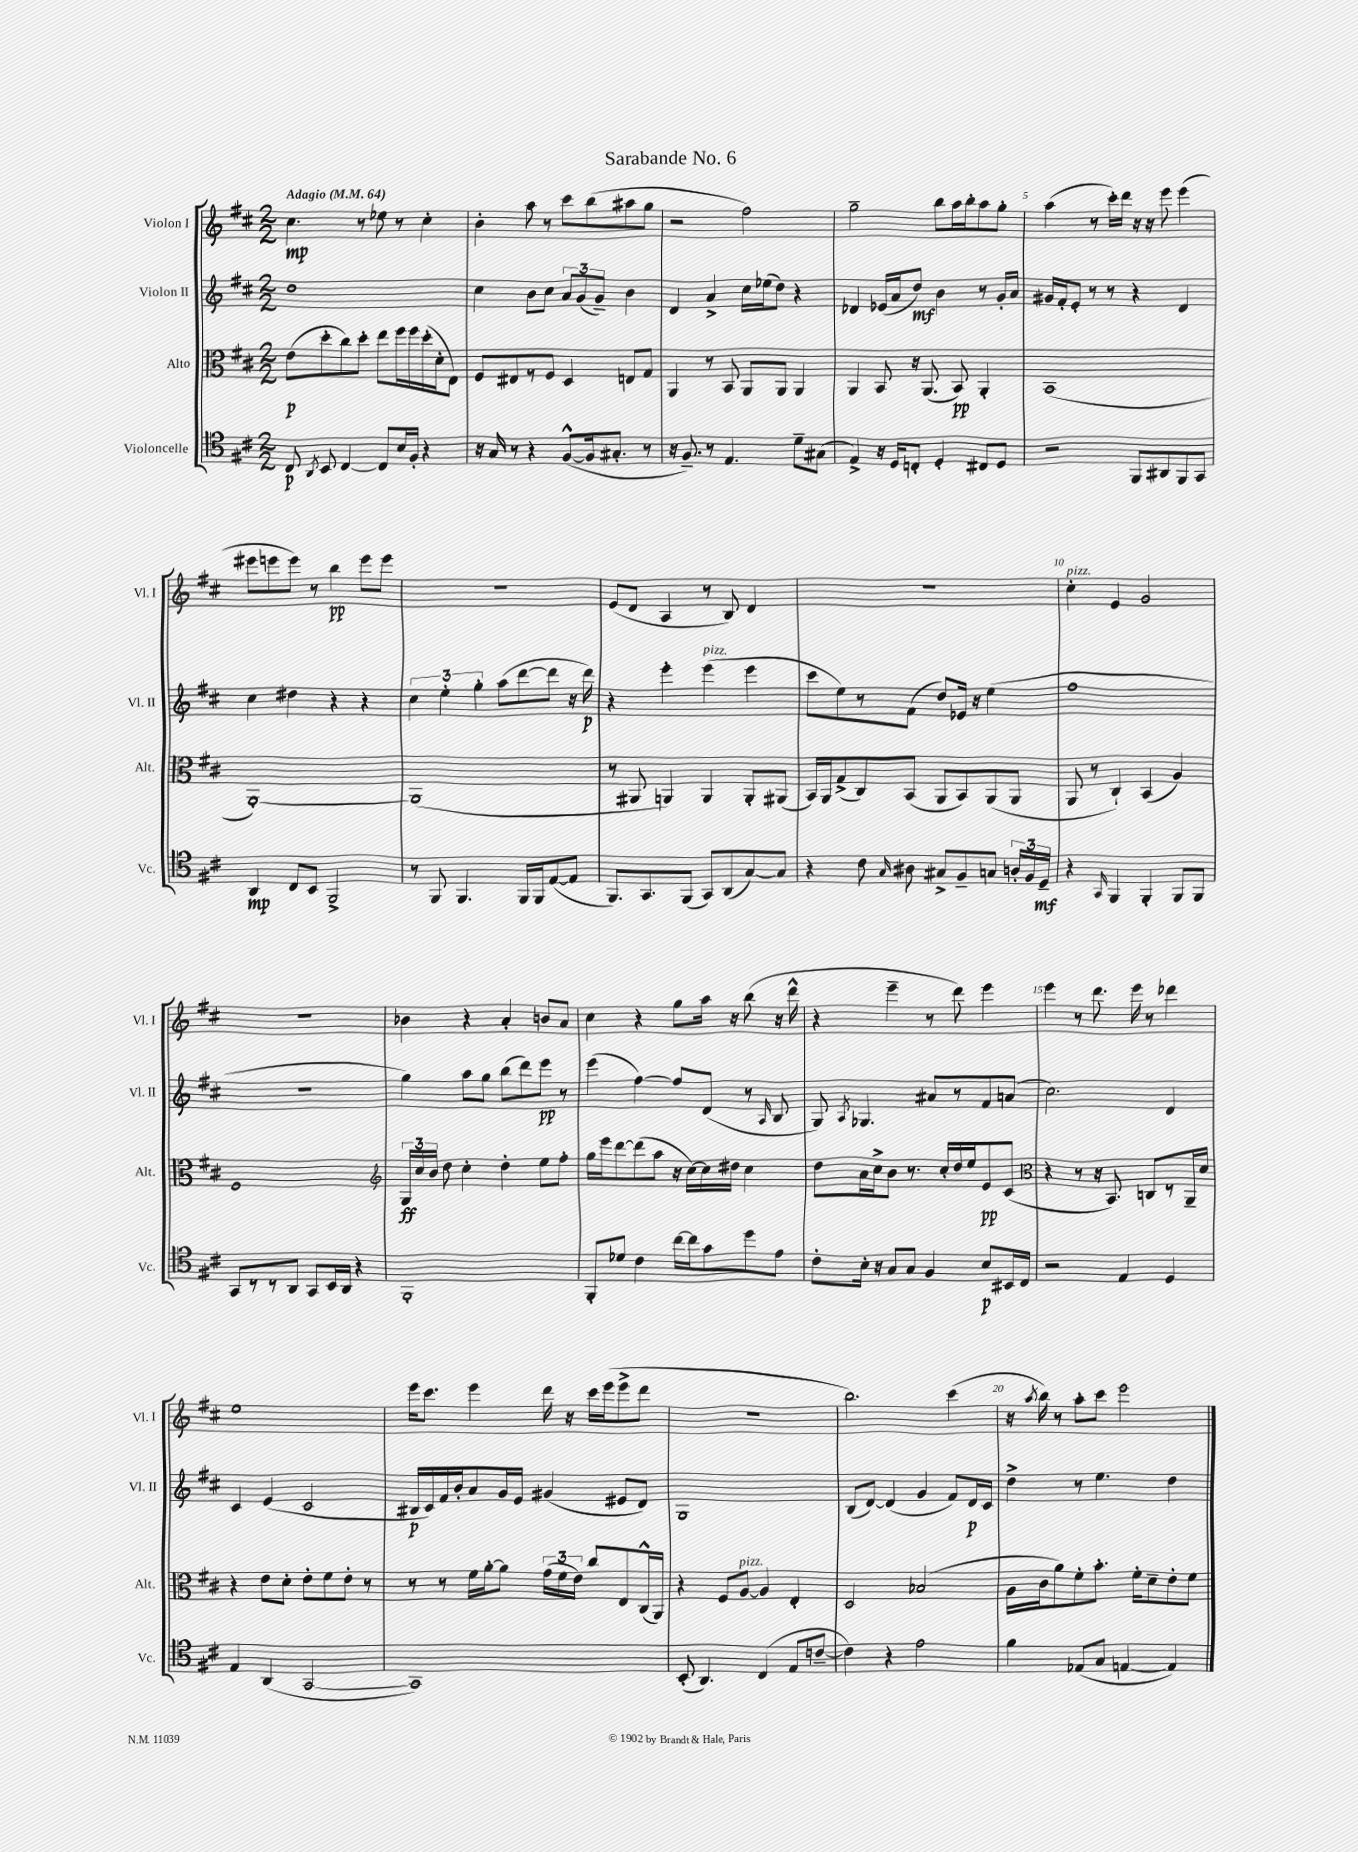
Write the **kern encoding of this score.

**kern	**kern	**kern	**kern
*staff4	*staff3	*staff2	*staff1
*clefC4	*clefC3	*clefG2	*clefG2
*k[f#c#]	*k[f#c#]	*k[f#c#]	*k[f#c#]
*M2/2	*M2/2	*M2/2	*M2/2
*MM64	*MM64	*MM64	*MM64
8C#	(8e	1dd	4.cc#
8qAA	.	.	.
8BB	8dd'	.	.
[4C#	8cc#)	.	.
.	8dd'	.	8r
8C#]	8ee	.	8ee-
16B	16ff#	.	8r
16F#'	16ff#	.	.
4r	(16dd'	.	4cc#'
.	16d'	.	.
.	8E)	.	.
=	=	=	=
16r	8F#	4cc#	4b'
16G	.	.	.
8r	8E#	.	.
4r	8r	8b	8aa
.	8F#	8cc#	8r
([8F#^^	4D	12a	8ccc#
.	.	(12g	.
16F#]	.	.	(8bb
.	.	12g~)	.
8.G#'	.	.	.
.	8E	4b	8aa#
8r	8G	.	8gg
=	=	=	=
16r	4AA	4d	2r
8.F#~)	.	.	.
8r	8r	4a^	.
4.E	8BB	.	.
.	8AA	16cc#	2ff#)
.	.	(16ee-	.
.	8AA	8dd)	.
8d~	4AA	4r	.
(8G#	.	.	.
=	=	=	=
4E^)	4AA	4d-	2gg~
16r	8BB	(16e-	.
16D	.	16a	.
8C'	16r	8dd)	.
.	(8.AA	.	.
4D'	.	4b	8bb
.	8BB)	.	16aa
.	.	.	16bb'
8C#	4AA'	8r	8aa
8D	.	16g'	8gg'
.	.	16a	.
=	=	=	=
2r	(1BB	16g#	(4aa
.	.	16f#'	.
.	.	8e'	.
.	.	8r	8r
.	.	8r	16ccc#')
.	.	.	16ddd
8FF#	.	4r	16r
.	.	.	16r
8AA#	.	.	8eee
8FF#	.	4d	(4eee
8GG	.	.	.
=	=	=	=
4AA	[1AA')	4cc#	8eee#
.	.	.	8eee
8C#	.	4dd#	8eee)
8BB	.	.	8r
2FF#^	.	4r	4bb
.	.	4r	8eee
.	.	.	8eee
=	=	=	=
8r	(1AA]	6cc#	1r
8FF#	.	.	.
.	.	6ee'	.
4.FF#	.	.	.
.	.	6gg'	.
.	.	(8aa	.
16FF#	.	[8ddd	.
16FF#	.	.	.
([8E	.	8ddd]	.
8E]	.	16r	.
.	.	16ddd)	.
=	=	=	=
8.FF#)	8r	4r	(8e
.	8AA#	.	8d
8.GG	.	.	.
.	4AA)	4eee'	4A
(8FF#	.	.	.
8GG)	4AA	(4eee	8r
(8AA	.	.	8B)
[8G)	8AA'	4eee	4d
8G]	(8AA#	.	.
=	=	=	=
4r	16BB)	8ccc#	1r
.	16AA	.	.
.	(8G^	8ee)	.
8c#	8C#)	8r	.
16qqG	.	.	.
8A#	(8BB	(8f#	.
8G#^	8AA	8dd)	.
8F#~	8BB)	16e-	.
.	.	16r	.
8G	(8AA	(4ee	.
24A'	8AA	.	.
24F#	.	.	.
24D~	.	.	.
=	=	=	=
4r	8AA	1ff#	4cc#'
.	8r	.	.
16qqGG	.	.	.
4FF#	4C#`)	.	4e
4FF#'	(4BB	.	2g
8FF#	4A)	.	.
8FF#	.	.	.
=	=	=	=
8GG	1F#	1r	1r
8r	.	.	.
8r	.	.	.
8AA	.	.	.
8GG	.	.	.
16BB	.	.	.
16AA	.	.	.
4r	.	.	.
=	=	=	=
*	*clefG2	*	*
1FF#'	24G	4gg)	4b-
.	24cc#	.	.
.	24b	.	.
.	8dd	.	.
.	4cc#'	8aa	4r
.	.	8gg	.
.	4dd'	(8bb	4a'
.	.	8ddd)	.
.	8ee	8eee	8b
.	8ff#'	8r	8a
=	=	=	=
8FF#'	16gg	(4eee	4cc#
.	16eee	.	.
8d-	[8ddd	.	.
4c#	(8ddd]	[4ff#)	4r
.	8aa	.	.
[16cc#	16r	8ff#]	8gg
16cc#]	[16cc#)	.	.
8g	16cc#]	(8d	16aa
.	16dd#	.	16r
8dd	4cc#	8r	(8bb
.	.	16qqA	.
8e	.	8B	16r
.	.	.	16ddd^^
=	=	=	=
8c#'	8dd	8G)	4r
.	.	8qA	.
16B'	16a	4.G-	.
16r	16cc#^	.	.
8G	8b	.	4eee~
8G	8.r	.	.
4F#	.	8a#	8r
.	16cc#'	.	.
.	16dd	8r	8ddd)
.	16ee	.	.
8B	8e	8f#	4eee
16BB#	(8c#	(8a	.
16C#	.	.	.
=	=	=	=
*	*clefC3	*	*
2r	4r	2.cc#)	4eee
.	8r	.	8r
.	16r	.	8.ddd
.	8.BB)	.	.
4E	.	.	.
.	.	.	16eee
.	8C	.	8r
4D	8r	4d	4ddd-
.	16AA~	.	.
.	16d	.	.
=	=	=	=
4E	4r	4c#	1ee
(4AA	8e	(4e	.
.	8d'	.	.
[2GG	8e'	2c#	.
.	8f#	.	.
.	8e'	.	.
.	8r	.	.
=	=	=	=
1GG])	8r	16B#	16eee
.	.	16c#)	8.ccc#
.	8r	16f#	.
.	.	16b'	.
.	16f#	8a	4eee
.	[16a'	.	.
.	8a]	16g	.
.	.	16e	.
.	(24g	(4g#	16ddd
.	24f#	.	.
.	.	.	16r
.	24e)	.	.
.	8cc#	.	16ccc#
.	.	.	(16eee
.	8E	8e#	8eee^
.	(16C#^^	8d)	8ddd
.	16AA)	.	.
=	=	=	=
(8BB'	4r	1G	1r
4.AA)	.	.	.
.	8F#	.	.
.	[8A	.	.
(4C#	4A]	.	.
8E	4E'	.	.
[8c~	.	.	.
=	=	=	=
4c])	2D	(8B	2.bb)
.	.	[8d)	.
4r	.	(4d]	.
2e	(2B-	4g	.
.	.	8f#)	(4ccc#
.	.	16d	.
.	.	16c#	.
=	=	=	=
4f#	16A	4dd^	16r
.	.	.	8qaa
.	16c#	.	16bb)
.	8a)	.	8r
(8E-	8f#'	8r	8aa'
8G	8.b'	4.ee	8ccc#
[4E	.	.	2eee
.	16f#'	.	.
.	8d~	.	.
4E])	8e'	4dd	.
.	8f#	.	.
==	==	==	==
*-	*-	*-	*-
